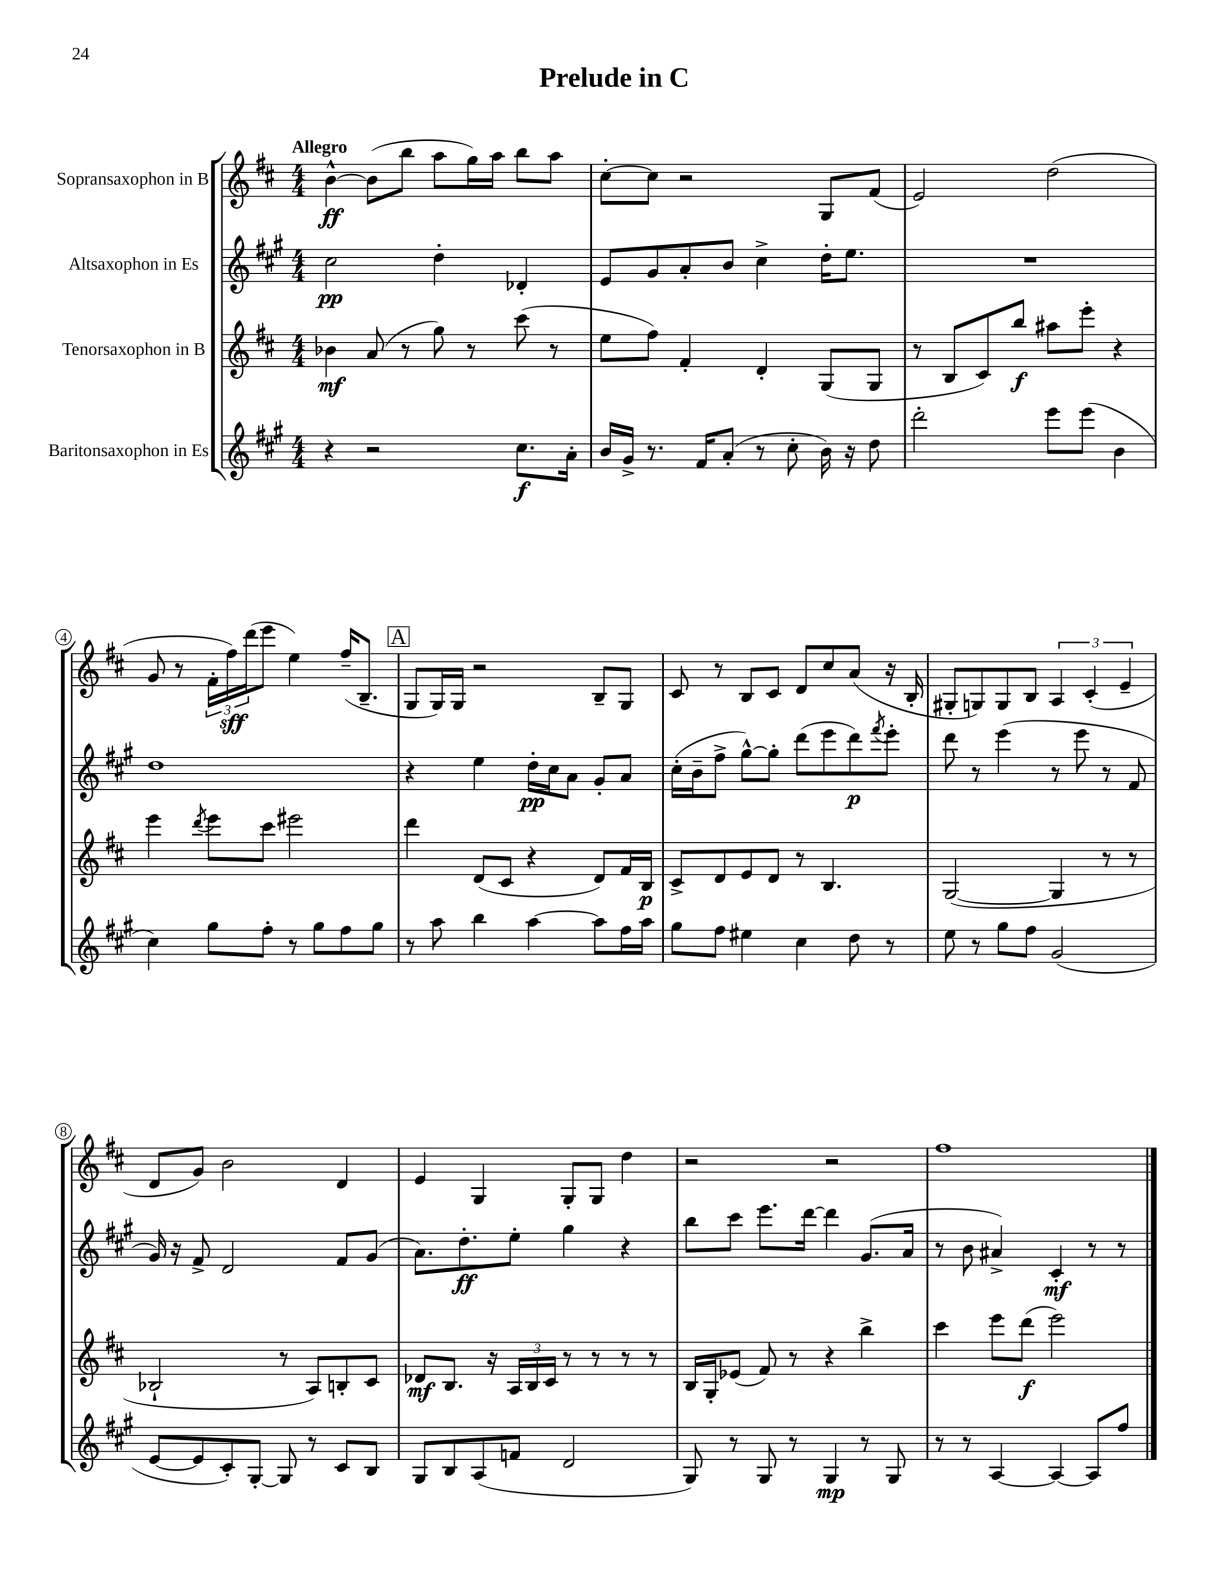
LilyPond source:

\header { title = "Prelude in C" }
<<
\new StaffGroup <<
\new Staff = "s0" \with { instrumentName = "Sopransaxophon in B" } {
    \clef treble \key d \major \numericTimeSignature \time 4/4 \tempo "Allegro"
    b'4~-^\ff b'8( b''8 a''8 g''16) a''16 b''8 a''8 |
    cis''8~-. cis''8 r2 g8 fis'8( |
    e'2) d''2( |
    g'8 r8 \tuplet 3/2 { fis'16-. fis''16\sff) d'''16( } e'''8 e''4) fis''16--( b8.-- |
    \mark \markup { \box "A" } g8 g16) g16 r2 b8-- g8 |
    cis'8 r8 b8 cis'8 d'8 cis''8 a'8( r16 b16-. |
    gis8-. g8) g8 b8 \tuplet 3/2 { a4 cis'4-.( e'4-- } |
    d'8 g'8) b'2 d'4 |
    e'4 g4 g8-. g8 d''4 |
    r2 r2 |
    fis''1 \bar "|." |
}
\new Staff = "s1" \with { instrumentName = "Altsaxophon in Es" } {
    \clef treble \key a \major \numericTimeSignature \time 4/4
    cis''2\pp d''4-. des'4-. |
    e'8 gis'8 a'8-. b'8 cis''4-> d''16-. e''8. |
    R1 |
    d''1 |
    \mark \markup { \box "A" } r4 e''4 d''16-.\pp cis''16 a'8 gis'8-. a'8 |
    cis''16-.( b'16-- fis''8-> gis''8~-^) gis''8-. d'''8( e'''8 d'''8\p) \acciaccatura { fis'''8 } e'''8-. |
    d'''8 r8 e'''4( r8 e'''8 r8 fis'8 |
    gis'16) r16 fis'8-> d'2 fis'8 gis'8( |
    a'8.) d''8.-.\ff e''8-. gis''4 r4 |
    b''8 cis'''8 e'''8. d'''16~ d'''4 gis'8.( a'16 |
    r8 b'8 ais'4->) cis'4-.\mf r8 r8 \bar "|." |
}
\new Staff = "s2" \with { instrumentName = "Tenorsaxophon in B" } {
    \clef treble \key d \major \numericTimeSignature \time 4/4
    bes'4\mf a'8( r8 g''8) r8 cis'''8( r8 |
    e''8 fis''8) fis'4-. d'4-. g8( g8 |
    r8 b8 cis'8) b''8\f ais''8 e'''8-. r4 |
    e'''4 \acciaccatura { d'''8 } e'''8 cis'''8 eis'''2 |
    \mark \markup { \box "A" } d'''4 d'8( cis'8 r4 d'8) fis'16 b16\p |
    cis'8-> d'8 e'8 d'8 r8 b4. |
    g2~( g4 r8 r8 |
    bes2-! r8 a8) b8-. cis'8 |
    des'8\mf b8. r16 \tuplet 3/2 { a16 b16 cis'16 } r8 r8 r8 r8 |
    b16 g16-. ees'8( fis'8) r8 r4 b''4-> |
    cis'''4 e'''8 d'''8\f( e'''2) \bar "|." |
}
\new Staff = "s3" \with { instrumentName = "Baritonsaxophon in Es" } {
    \clef treble \key a \major \numericTimeSignature \time 4/4
    r4 r2 cis''8.\f a'16-. |
    b'16 gis'16-> r8. fis'16 a'8-.( r8 cis''8-. b'16) r16 d''8 |
    d'''2-. e'''8 e'''8( b'4 |
    cis''4) gis''8 fis''8-. r8 gis''8 fis''8 gis''8 |
    \mark \markup { \box "A" } r8 a''8 b''4 a''4~ a''8 fis''16 a''16 |
    gis''8 fis''8 eis''4 cis''4 d''8 r8 |
    e''8 r8 gis''8 fis''8 gis'2( |
    e'8~ e'8 cis'8-.) gis8~-. gis8 r8 cis'8 b8 |
    gis8 b8 a8( f'8 d'2 |
    gis8) r8 gis8 r8 gis4\mp r8 gis8 |
    r8 r8 a4~ a4~ a8 fis''8 \bar "|." |
}
>>
>>
\layout { \context { \Score \override BarNumber.stencil = #(make-stencil-circler 0.1 0.3 ly:text-interface::print) } }
